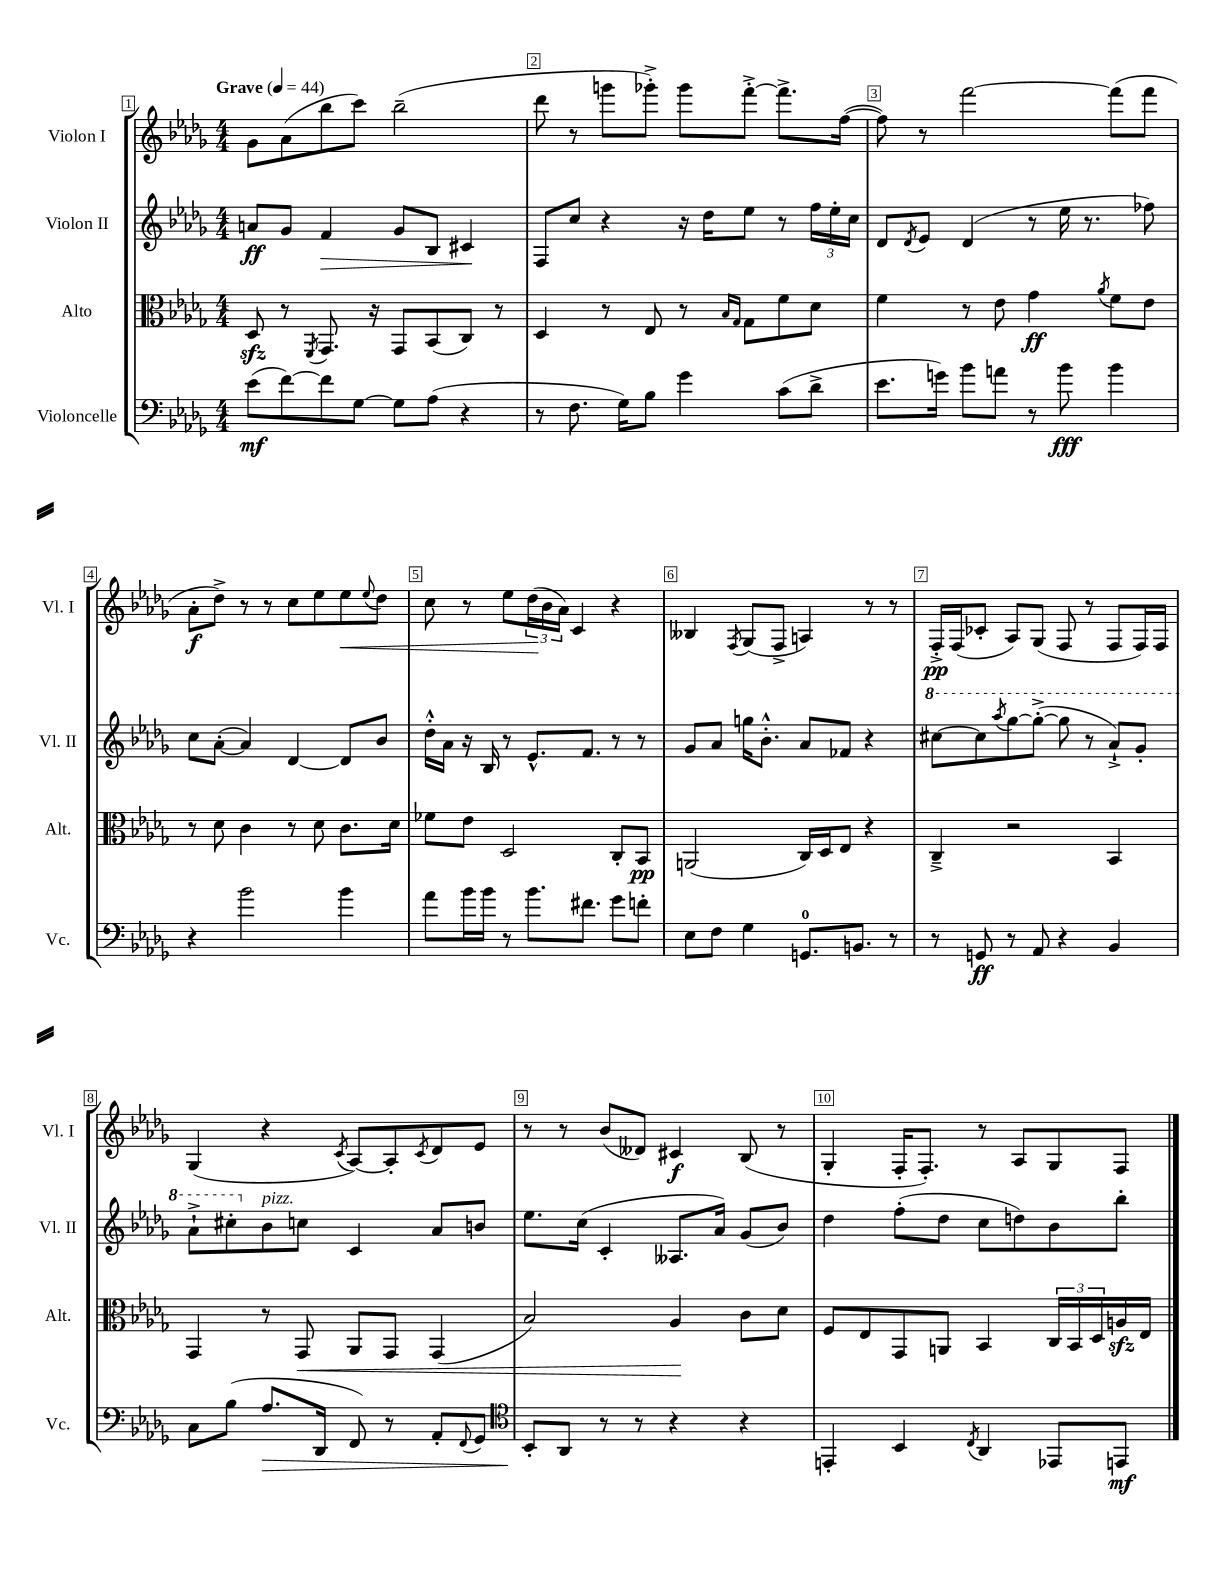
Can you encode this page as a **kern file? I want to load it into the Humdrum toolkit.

**kern	**dynam	**kern	**dynam	**kern	**dynam	**kern	**dynam
*part4	*part4	*part3	*part3	*part2	*part2	*part1	*part1
*staff4	*staff4	*staff3	*staff3	*staff2	*staff2	*staff1	*staff1
*I"Violoncelle	*	*I"Alto	*	*I"Violon II	*	*I"Violon I	*
*I'Vc.	*	*I'Alt.	*	*I'Vl. II	*	*I'Vl. I	*
*clefF4	*	*clefC3	*	*clefG2	*	*clefG2	*
*k[b-e-a-d-g-]	*	*k[b-e-a-d-g-]	*	*k[b-e-a-d-g-]	*	*k[b-e-a-d-g-]	*
*M4/4	*	*M4/4	*	*M4/4	*	*M4/4	*
*MM44	*	*MM44	*	*MM44	*	*MM44	*
=1	=1	=1	=1	=1	=1	=1	=1
!	!	!	!	!	!	!LO:TX:a:B:t=Grave	!
(8e-\L	mf	8D-zz/	.	8an/L	ff	8g-\L	.
[8f\)	.	8r	.	8g-/J	.	(8a-\	.
.	.	8qFF/	.	.	.	.	.
!	!	!	!	!	!LO:HP:b	!	!
8f\]	.	8.GG-/	.	4f/	>	8bb-\	.
[8G-\J	.	.	.	.	.	8ccc\J)	.
.	.	16r	.	.	.	.	.
8G-\L]	.	8GG-/L	.	8g-/L	.	(2bb-~\	.
(8A-\J	.	(8BB-/	.	8B-/J	.	.	.
4r	.	8C/J)	.	4c#X/	.	.	.
.	.	8r	.	.	.	.	.
.	.	.	.	.	]	.	.
=2	=2	=2	=2	=2	=2	=2	=2
8r	.	4D-/	.	8F/L	.	8ddd-\	.
8.F\	.	.	.	8cc/J	.	8r	.
.	.	8r	.	4r	.	8gggn\L	.
16G-\KL)	.	.	.	.	.	.	.
8B-\J	.	8E-/	.	.	.	8ggg-X'^\J)	.
4g-\	.	8r	.	16r	.	8ggg-\L	.
.	.	.	.	16dd-\KL	.	.	.
.	.	16qqB-/LL	.	.	.	.	.
.	.	16qqG-/JJ	.	.	.	.	.
.	.	8G-\L	.	8ee-\J	.	[8fff'^\J	.
(8c\L	.	8f\	.	8r	.	8.fff^\L]	.
8d-^\J	.	8d-\J	.	24ff\LL	.	.	.
.	.	.	.	24ee-'\	.	.	.
.	.	.	.	.	.	([16ff\Jk	.
.	.	.	.	24cc\JJ	.	.	.
=3	=3	=3	=3	=3	=3	=3	=3
8.e-\L	.	4f\	.	8d-/L	.	8ff\])	.
.	.	.	.	8qd-/	.	.	.
.	.	.	.	8e-/J	.	8r	.
16gn\Jk)	.	.	.	.	.	.	.
8b-\L	.	8r	.	(4d-/	.	[2fff\	.
8an\J	.	8e-\	.	.	.	.	.
8r	.	4g-\	ff	8r	.	.	.
8b-\	fff	.	.	16ee-\	.	.	.
.	.	.	.	8.r	.	.	.
.	.	8qa-/	.	.	.	.	.
4b-\	.	8f\L	.	.	.	(8fff\L]	.
.	.	8e-\J	.	8ff-X\)	.	8fff\J	.
!!LO:LB:g=z
=4	=4	=4	=4	=4	=4	=4	=4
4r	.	8r	.	8cc\L	.	8a-'\L	f
.	.	8d-\	.	([8a-'\J	.	8dd-^\J)	.
2b-\	.	4c\	.	4a-/])	.	8r	.
.	.	.	.	.	.	8r	.
.	.	8r	.	[4d-/	.	8cc\L	.
.	.	8d-\	.	.	.	8ee-\	.
!	!	!	!	!	!	!	!LO:HP:b
4b-\	.	8.c\L	.	8d-/L]	.	8ee-\	<
.	.	.	.	.	.	8qqee-/	.
.	.	.	.	8b-/J	.	8dd-\J	.
.	.	16d-\Jk	.	.	.	.	.
=5	=5	=5	=5	=5	=5	=5	=5
8a-\L	.	8f-X\L	.	16dd-'^^\LL	.	8cc\	.
.	.	.	.	16a-\JJ	.	.	.
16b-\L	.	8e-\J	.	16r	.	8r	.
16b-\JJ	.	.	.	16B-/	.	.	.
8r	.	2D-/	.	8r	.	8ee-\L	.
8.b-\L	.	.	.	8.e-^^/L	.	(24dd-\L	.
.	.	.	.	.	.	24b-\	[
.	.	.	.	.	.	24a-\JJ)	.
.	.	.	.	.	.	4c/	.
8.f#X\J	.	.	.	8.f/J	.	.	.
8g-\L	.	8C'/L	.	8r	.	4r	.
8fn'\J	.	8BB-/J	pp	8r	.	.	.
=6	=6	=6	=6	=6	=6	=6	=6
8E-\L	.	(2AAn/	.	8g-/L	.	4B--X/	.
8F\J	.	.	.	8a-/J	.	.	.
.	.	.	.	.	.	8qF/	.
4G-\	.	.	.	16ggn\KL	.	(8G-/L	.
.	.	.	.	8.b-'^^\J	.	.	.
.	.	.	.	.	.	8F^/J	.
8.GGn/L	.	16C/LL)	.	8a-/L	.	4An/)	.
.	.	16D-/J	.	.	.	.	.
.	.	8E-/J	.	8f-X/J	.	.	.
8.BBn/J	.	.	.	.	.	.	.
.	.	4r	.	4r	.	8r	.
8r	.	.	.	.	.	8r	.
=7	=7	=7	=7	=7	=7	=7	=7
*	*	*	*	*8va	*	*	*
8r	.	4C~^/	.	[8ccc#X\L	.	16F'^/LL	pp
.	.	.	.	.	.	(16F/J	.
8GGn/	ff	.	.	8ccc#\]	.	8c-X'/J	.
.	.	.	.	8qaaa-/	.	.	.
8r	.	2r	.	[8ggg-\	.	8A-/L)	.
8AA-/	.	.	.	(8ggg-'^\J_	.	(8G-/J	.
4r	.	.	.	8ggg-\]	.	8F/	.
.	.	.	.	8r	.	8r	.
4BB-/	.	4BB-/	.	8aa-`^/L)	.	8F/L	.
.	.	.	.	8gg-'/J	.	16F/L)	.
.	.	.	.	.	.	16F/JJ	.
!!LO:LB:g=z
=8	=8	=8	=8	=8	=8	=8	=8
8C\L	.	4GG-/	.	8aa-`^\L	.	(4G-/	.
(8B-\J	.	.	.	8ccc#X'\	.	.	.
!	!LO:HP:b	!	!	!	!	!	!
*	*	*	*	*X8va	*	*	*
!	!	!	!	!LO:TX:a:i:t=pizz.	!	!	!
8.A-/L	>	8r	.	8b-\	.	4r	.
!	!	!	!LO:HP:b	!	!	!	!
.	.	8GG-/	<	8ccn\J	.	.	.
16DD-/Jk	.	.	.	.	.	.	.
.	.	.	.	.	.	8qc/	.
8FF/)	.	8AA-/L	.	4c/	.	[8A-/L)	.
8r	.	8GG-/J	.	.	.	8A-'/]	.
.	.	.	.	.	.	8qc/	.
8AA-'/L	.	(4GG-/	.	8a-/L	.	8d-/	.
8qqFF/	.	.	.	.	.	.	.
8GG-/J	.	.	.	8bn/J	.	8e-/J	.
=9	=9	=9	=9	=9	=9	=9	=9
*clefC4	*	*	*	*	*	*	*
8BB-'/L	.	2B-/)	.	8.ee-\L	.	8r	.
8AA-/J	]	.	.	.	.	8r	.
.	.	.	.	(16cc\Jk	.	.	.
8r	.	.	.	4c'/	.	(8b-/L	.
8r	.	.	.	.	.	8d--X/J)	.
4r	.	4A-/	.	8.A--X/L	.	4c#X/	f
.	.	.	.	16a-/Jk)	.	.	.
4r	.	8c\L	[	(8g-/L	.	(8B-/	.
.	.	8d-\J	.	8b-/J)	.	8r	.
=10	=10	=10	=10	=10	=10	=10	=10
4EEn'/	.	8F/L	.	4dd-\	.	4G-'/	.
.	.	8E-/	.	.	.	.	.
4BB-/	.	8GG-/	.	(8ff'\L	.	16F'/KL	.
.	.	.	.	.	.	8.F'/J)	.
.	.	8AAn/J	.	8dd-\J	.	.	.
8qC/	.	.	.	.	.	.	.
4AA-/	.	4BB-/	.	8cc\L	.	8r	.
.	.	.	.	8ddn\)	.	8A-/L	.
8EE-X/L	.	24C/LL	.	8b-\	.	8G-/	.
.	.	24BB-/	.	.	.	.	.
.	.	24D-/	.	.	.	.	.
8EEn/J	mf	16Anzz/	.	8bb-'\J	.	8F/J	.
.	.	16E-/JJ	.	.	.	.	.
==	==	==	==	==	==	==	==
*-	*-	*-	*-	*-	*-	*-	*-
